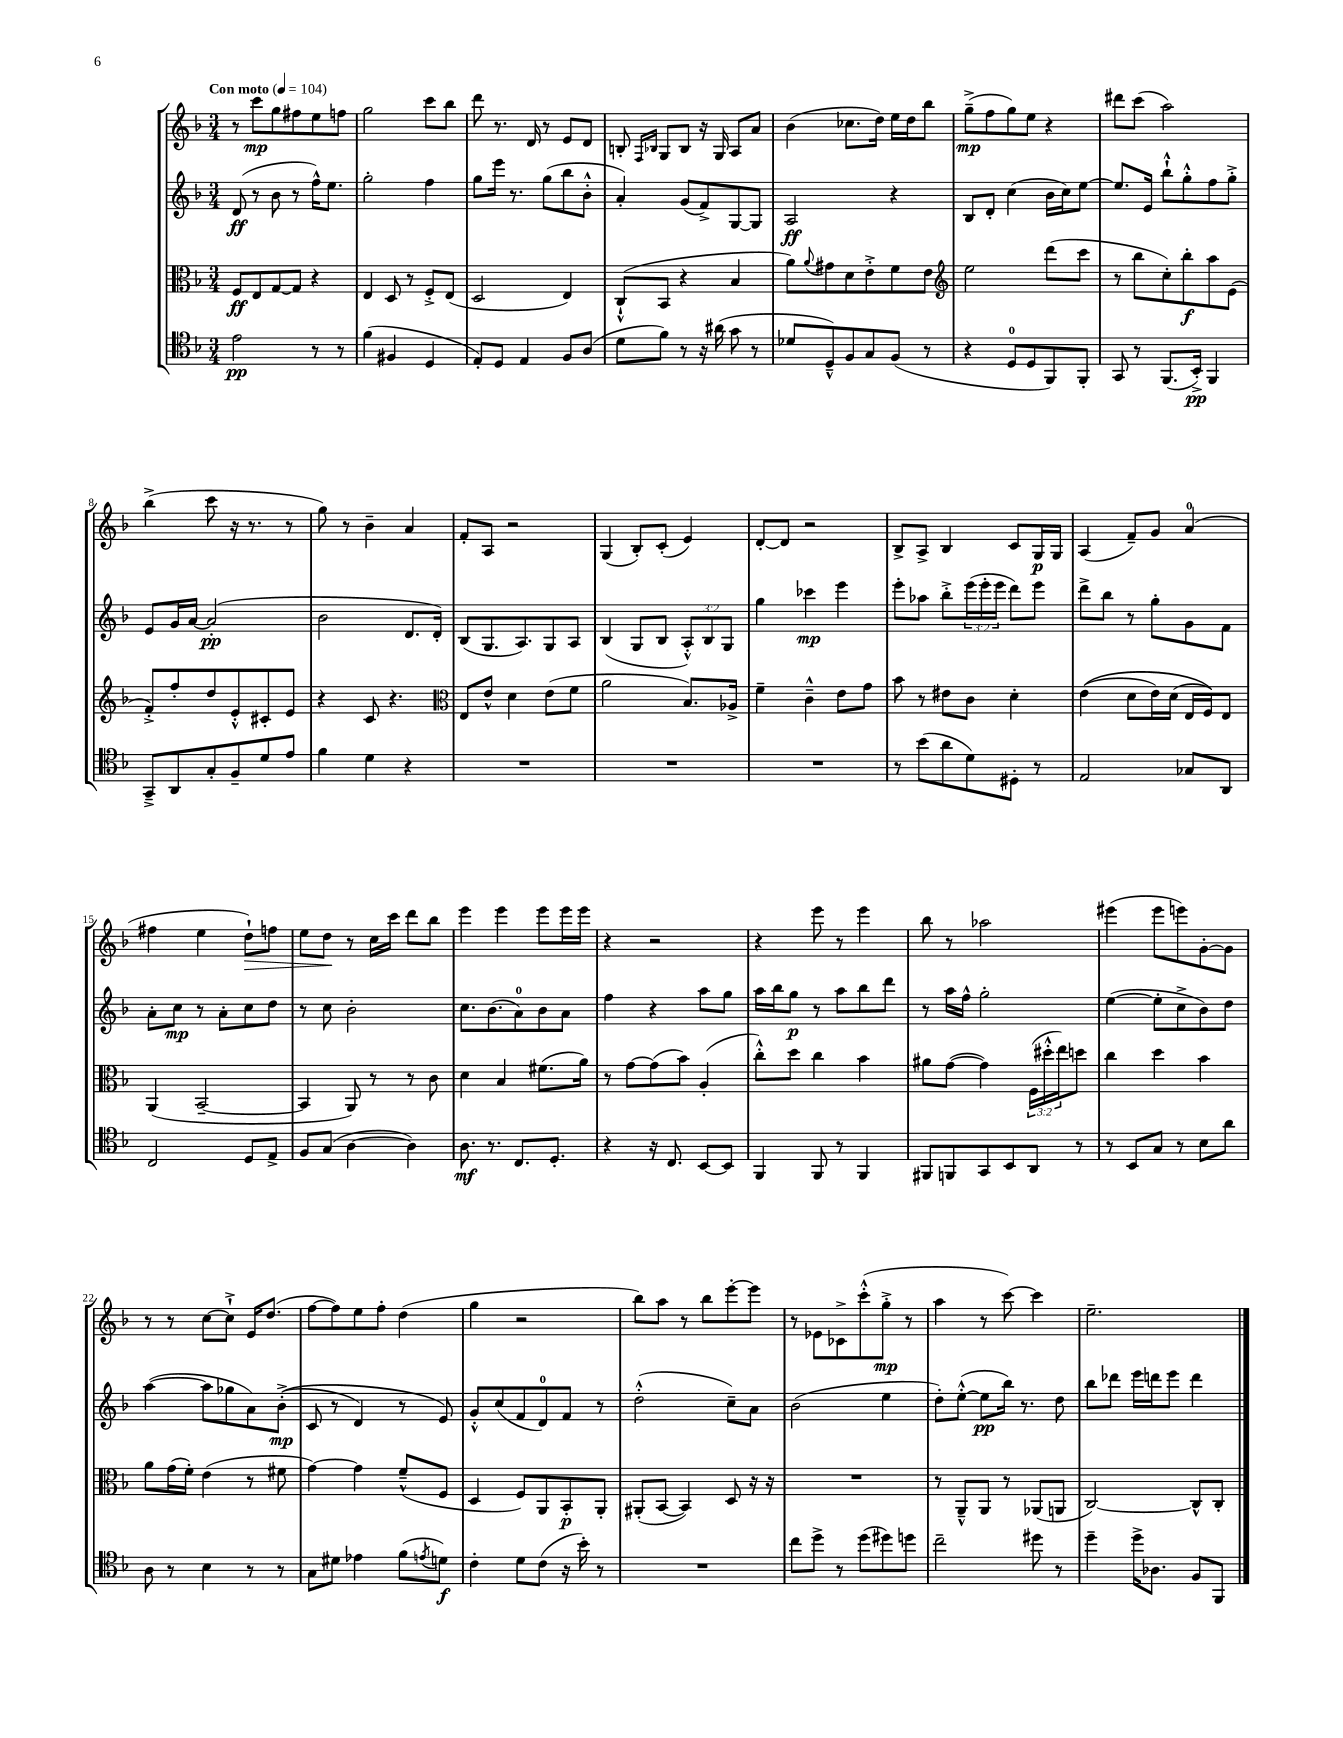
<<
\new StaffGroup <<
\new Staff = "s0" {
    \clef treble \key f \major \numericTimeSignature \time 3/4 \tempo "Con moto" 4 = 104
    r8 c'''8\mp g''8 fis''8 e''8 f''8 |
    g''2 c'''8 bes''8 |
    d'''8 r8. d'16 r8 e'8 d'8 |
    b8-. \grace { f16 bes16 } g8 bes8 r16 g16 a8 a'8 |
    bes'4( ces''8. d''16) e''16 d''16 bes''8 |
    g''8--->\mp( f''8 g''8) e''8 r4 |
    dis'''8 c'''8( a''2) |
    bes''4->( c'''8 r16 r8. r8 |
    g''8) r8 bes'4-- a'4 |
    f'8-. a8 r2 |
    g4( bes8-.) c'8-.( e'4) |
    d'8~-. d'8 r2 |
    bes8-> a8-> bes4 c'8 g16\p g16 |
    a4( f'8--) g'8 a'4-0( |
    fis''4 e''4 d''8-!\>) f''8 |
    e''8 d''8\! r8 c''16 c'''16 d'''8 bes''8 |
    e'''4 e'''4 e'''8 e'''16 e'''16 |
    r4 r2 |
    r4 e'''8 r8 e'''4 |
    bes''8 r8 aes''2 |
    eis'''4( eis'''8 e'''8) g'8~-. g'8 |
    r8 r8 c''8~ c''8-!-> e'16 d''8.( |
    f''8~ f''8) e''8 f''8-. d''4( |
    g''4 r2 |
    bes''8) a''8 r8 bes''8 e'''8~-. e'''8 |
    r8 ees'8 ces'8-> c'''8-.-^( g''8-.->\mp r8 |
    a''4 r8 c'''8~) c'''4 |
    e''2.-- \bar "|." |
}
\new Staff = "s1" {
    \clef treble \key f \major \numericTimeSignature \time 3/4 \override Staff.TupletNumber.text = #tuplet-number::calc-fraction-text
    d'8\ff( r8 bes'8 r8 f''16-^) e''8. |
    g''2-. f''4 |
    g''8 e'''16 r8. g''8( bes''8 bes'8-.-^ |
    a'4-.) g'8( f'8->) g8~ g8 |
    a2\ff r4 |
    bes8 d'8-. c''4( bes'16 c''16) e''8~ |
    e''8. e'16 bes''8-!-^ g''8-.-^ f''8 g''8-.-> |
    e'8 g'16 a'16~ a'2-.\pp( |
    bes'2 d'8. d'16-.) |
    bes8( g8. a8.) g8 a8 |
    bes4( g8 bes8 \tuplet 3/2 { a8-.-^) bes8 g8 } |
    g''4 ces'''4\mp e'''4 |
    e'''8-. aes''8 bes''8-.-> \tuplet 3/2 { e'''16( e'''16-. e'''16 } d'''8) e'''8 |
    d'''8-> bes''8 r8 g''8-. g'8 f'8 |
    a'8-. c''8\mp r8 a'8-. c''8 d''8 |
    r8 c''8 bes'2-. |
    c''8. bes'8.( a'8-0) bes'8 a'8 |
    f''4 r4 a''8 g''8 |
    a''16 bes''16 g''8\p r8 a''8 bes''8 d'''8 |
    r8 a''16 f''16-^ g''2-. |
    e''4~( e''8-. c''8-> bes'8) d''8 |
    a''4~( a''8 ges''8 a'8) bes'8-.->\mp(\( |
    c'8 r8 d'4) r8 e'8\) |
    g'8-.-^ c''8( f'8 d'8-0) f'8 r8 |
    d''2-.-^( c''8--) a'8 |
    bes'2( e''4 |
    d''8-.) e''8~-.-^( e''8\pp bes''16) r8. d''8 |
    bes''8 des'''8 e'''16 d'''16 e'''8 d'''4 \bar "|." |
}
\new Staff = "s2" {
    \clef alto \key f \major \numericTimeSignature \time 3/4 \override Staff.TupletNumber.text = #tuplet-number::calc-fraction-text
    f8\ff e8 g8~ g8 r4 |
    e4 d8 r8 f8-.-> e8( |
    d2 e4) |
    c8-!-^( bes,8 r4 bes4 |
    a'8) \appoggiatura { a'8 } gis'8 d'8 e'8-.-> f'8 e'8 |
    \clef treble e''2 d'''8( c'''8 |
    r8 bes''8 c''8-.) bes''8-.\f a''8 e'8( |
    f'8-.->) f''8-. d''8 e'8-.-^ cis'8-. e'8 |
    r4 c'8 r4. |
    \clef alto e8 e'8-^ d'4 e'8( f'8 |
    a'2 bes8.) aes16-> |
    f'4-- c'4---^ e'8 g'8 |
    bes'8 r8 eis'8 c'8 d'4-. |
    e'4(\( d'8 e'16) d'16( e16 f16)\) e8 |
    a,4( bes,2~-- |
    bes,4 a,8) r8 r8 c'8 |
    d'4 bes4 fis'8.( a'16) |
    r8 g'8~ g'8( bes'8) a4-.( |
    c''8-.-^) d''8 c''4 bes'4 |
    ais'8 g'8~( g'4) \tuplet 3/2 { f16( dis''16-.-^ e''16) } d''8 |
    c''4 d''4 bes'4 |
    a'8 g'16( f'16-.) e'4( r8 fis'8 |
    g'4~) g'4 f'8---^( f8 |
    d4 f8) a,8 bes,8-.\p a,8-. |
    ais,8-.( bes,8~ bes,4) d8 r16 r16 |
    R2. |
    r8 a,8---^ a,8 r8 aes,8( a,8 |
    c2~) c8-^ c8-. \bar "|." |
}
\new Staff = "s3" {
    \clef tenor \key f \major \numericTimeSignature \time 3/4
    e'2\pp r8 r8 |
    f'4( fis4 d4 |
    e8-.) d8 e4 f8 a8( |
    d'8 f'8) r8 r16 ais'16( g'8 r8 |
    des'8 d8---^) f8 g8 f8( r8 |
    r4 d8-0 d8 f,8) f,8-. |
    g,8 r8 f,8.( bes,16-.->\pp) f,4 |
    g,8---> a,8 g8-. f8-- d'8 e'8 |
    f'4 d'4 r4 |
    R2. |
    R2. |
    R2. |
    r8 bes'8( a'8 d'8) dis8-. r8 |
    e2 ges8 a,8 |
    c2 d8 e8-> |
    f8 g8( a4~ a4) |
    a8.\mf r8. c8. d8.-. |
    r4 r16 c8. bes,8~ bes,8 |
    f,4 f,8 r8 f,4 |
    fis,8 f,8 g,8 bes,8 a,8 r8 |
    r8 bes,8 g8 r8 bes8 a'8 |
    a8 r8 bes4 r8 r8 |
    g8 dis'8 ees'4 f'8( \acciaccatura { e'8 } d'8\f) |
    c'4-. d'8 c'8( r16 bes'16-.) r8 |
    R2. |
    c''8 d''8-> r8 d''8( dis''8) d''8 |
    c''2-- dis''8 r8 |
    d''4-- d''16-> aes8. f8 f,8 \bar "|." |
}
>>
>>
